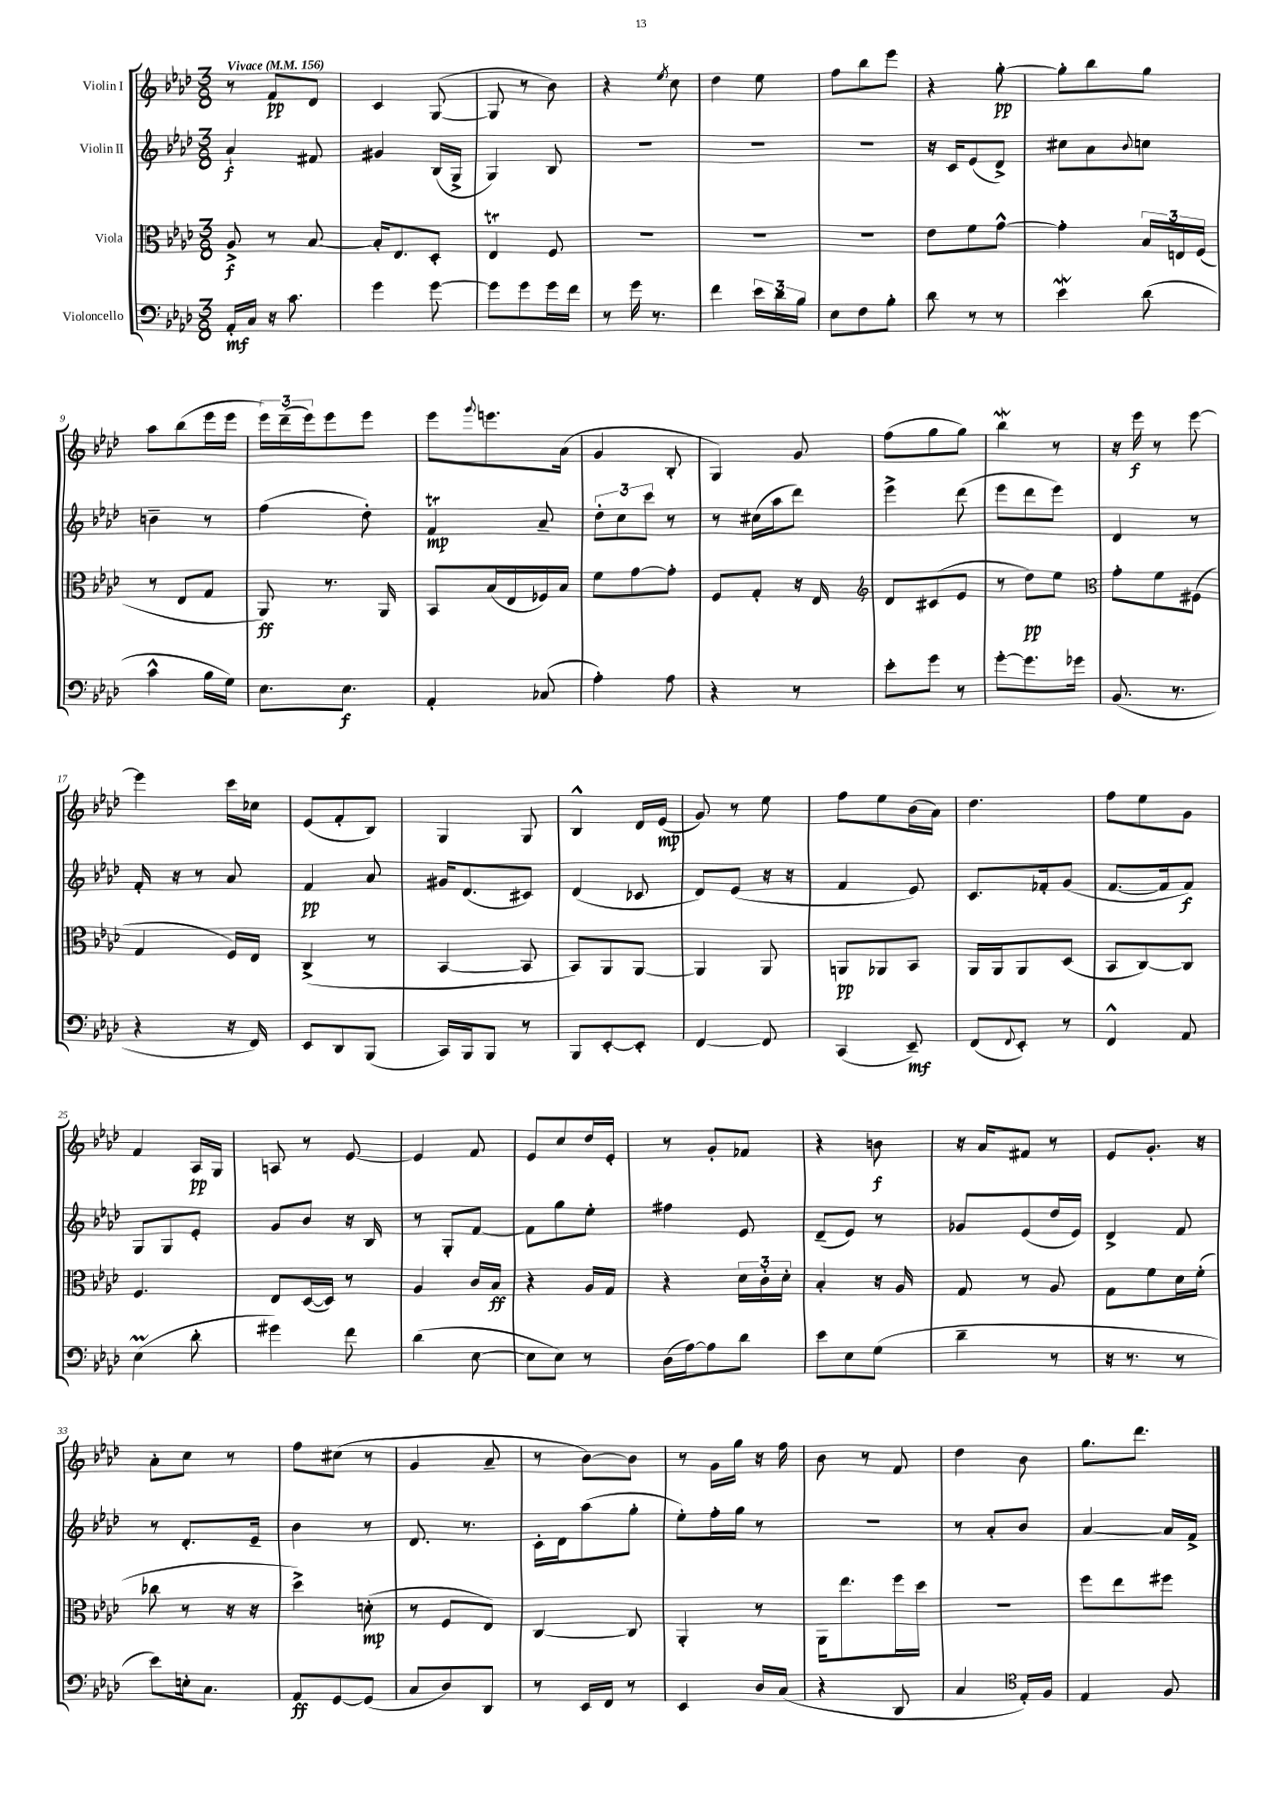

**kern	**kern	**kern	**kern
*staff4	*staff3	*staff2	*staff1
*clefF4	*clefC3	*clefG2	*clefG2
*k[b-e-a-d-]	*k[b-e-a-d-]	*k[b-e-a-d-]	*k[b-e-a-d-]
*M3/8	*M3/8	*M3/8	*M3/8
*MM156	*MM156	*MM156	*MM156
16AA-'	8A-^	4a-`	8r
16C	.	.	.
16r	8r	.	8f
8.c	.	.	.
.	[8B-	8f#	8d-
=	=	=	=
4g	16B-']	4g#	4c
.	8.E-	.	.
[8g	8D-'	(16B-	([8G
.	.	16G^	.
=	=	=	=
8g]	4E-	4G)	8G]
8g	.	.	8r
16g	8F	8B-	8b-)
16f	.	.	.
=	=	=	=
8r	4.r	4.r	4r
16g	.	.	.
8.r	.	.	.
.	.	.	8qee-
.	.	.	8cc
=	=	=	=
4f	4.r	4.r	4dd-
24e-	.	.	8ee-
24d-	.	.	.
24B-	.	.	.
=	=	=	=
8E-	4.r	4.r	8ff
8F	.	.	8bb-
8B-'	.	.	8eee-
=	=	=	=
8d-	8e-	16r	4r
.	.	16c	.
8r	8f	(8e-	.
8r	[8g^^	8d-^)	[8gg'
=	=	=	=
4e-	4g']	8cc#	8gg']
.	.	8a-	8bb-
.	.	8qqb-	.
(8d-	24B-	8cc	8gg
.	24E	.	.
.	(24F	.	.
=	=	=	=
4c^^	8r	4b~	8aa-
.	8E-	.	(8bb-
16B-	8G	8r	16eee-
16G)	.	.	16eee-
=	=	=	=
8.E-	8AA-)	(4ff	24eee-)
.	.	.	(24ddd-~
.	.	.	24eee-)
.	8.r	.	8eee-
8.E-	.	.	.
.	.	8dd-')	8eee-
.	16AA-	.	.
=	=	=	=
4AA-'	8BB-	4f	8eee-
.	.	.	8qqggg
.	(16B-	.	8.eee
.	16E-	.	.
(8C-	16F-)	8a-~	.
.	16B-	.	(16a-
=	=	=	=
4A-')	8f	12dd-'	4g
.	.	12cc	.
.	[8g	.	.
.	.	12ccc	.
8A-	8g']	8r	8B-'
=	=	=	=
4r	8F	8r	4G)
.	8G'	(16cc#	.
.	.	16aa-	.
8r	16r	8ddd-)	8g
.	16E-	.	.
=	=	=	=
*	*clefG2	*	*
8e-'	8d-	4eee-^	(8ff
8g	(8c#	.	8gg
8r	8e-	(8ddd-	8gg)
=	=	=	=
[8g'	8r	8eee-	4bb-
8.g]	8dd-)	8ddd-	.
.	8ee-	8eee-)	8r
16g-	.	.	.
=	=	=	=
*	*clefC3	*	*
(8.BB-	8g'	4d-	16r
.	.	.	16eee-
.	8f	.	8r
8.r	.	.	.
.	(8F#	8r	[8eee-
=	=	=	=
4r	4G	16f'	4eee-]
.	.	16r	.
.	.	8r	.
16r	16F)	8a-	16ccc
16FF)	16E-	.	16cc-
=	=	=	=
8EE-	(4C^	4f	(8e-
8DD-	.	.	8f'
(8BBB-	8r	8a-	8B-)
=	=	=	=
16CC)	[4BB-	16g#	4G
16BBB-	.	(8.d-	.
8BBB-	.	.	.
8r	8BB-]	8c#)	8G
=	=	=	=
8BBB-	8BB-)	(4d-	4B-^^
[8EE-'	8AA-	.	.
8EE-']	[8AA-	8c-	16d-
.	.	.	(16e-
=	=	=	=
[4FF	4AA-]	8d-)	8g)
.	.	(8e-	8r
8FF]	8AA-	16r	8ee-
.	.	16r	.
=	=	=	=
(4CC	8AA	4f	8ff
.	8AA-	.	8ee-
8EE-~)	8BB-	8e-)	(16b-
.	.	.	16a-)
=	=	=	=
(8FF	16AA-	8.c	4.dd-
.	16AA-	.	.
8qqFF	.	.	.
8EE-')	8AA-	.	.
.	.	16f-'	.
8r	(8D-	(8g	.
=	=	=	=
4FF^^	8BB-	[8.f	8ff
.	[8C)	.	8ee-
.	.	16f]	.
8AA-	8C]	8f)	8g
=	=	=	=
(4E-	4.F	8G	4f
.	.	8G	.
8d-'	.	8e-'	16A-
.	.	.	16G
=	=	=	=
4g#)	8E-	8g	8A
.	([16D-	8b-	8r
.	16D-])	.	.
8f	8r	16r	[8e-
.	.	16B-	.
=	=	=	=
(4d-	4A-	8r	4e-]
.	.	8G'	.
[8E-	16c	[8f	8f
.	16B-	.	.
=	=	=	=
8E-]	4r	8f]	8e-
8E-)	.	8gg	8cc
8r	16A-	8ee-'	16dd-
.	16G	.	16e-'
=	=	=	=
(16D-	4r	4ff#	8r
[16A-)	.	.	.
8A-]	.	.	8g'
8d-	24d-	8e-	8f-
.	24c'	.	.
.	24d-'	.	.
=	=	=	=
8e-	4B-'	(8d-~	4r
8E-	.	8e-)	.
(8G	16r	8r	8b
.	16A-	.	.
=	=	=	=
4d-~	8G	8g-	16r
.	.	.	16a-
.	8r	(8e-	8f#
8r	8A-	16dd-	8r
.	.	16e-)	.
=	=	=	=
16r	8G	4d-^	8e-
8.r	.	.	.
.	8f	.	8.g'
8r	16d-	8f	.
.	(16f'	.	16r
=	=	=	=
8e-)	8cc-	8r	8a-'
16E'	8r	8.d-'	8cc
8.C	.	.	.
.	16r	.	8r
.	16r	16e-~	.
=	=	=	=
8AA-	4dd-^)	4b-	8ff
[8GG	.	.	(8cc#
(8GG]	(8d'	8r	8r
=	=	=	=
8C	8r	8.d-	4g
8D-)	8F	.	.
.	.	8.r	.
8DD-	8E-)	.	8a-~
=	=	=	=
8r	[4C	16c'	8r
.	.	16d-	.
16EE-	.	(8aa-	[8b-)
16FF	.	.	.
8r	8C]	8gg'	8b-]
=	=	=	=
4EE-	4AA-'	8ee-')	8r
.	.	16ff'	16g
.	.	16gg	16gg
16D-	8r	8r	16r
(16C	.	.	16ff
=	=	=	=
4r	16AA-	4.r	8b-
.	8.ee-	.	.
.	.	.	8r
8DD-	16ff	.	8f
.	16dd-	.	.
=	=	=	=
4C	4.r	8r	4dd-
.	.	8a-'	.
*clefC4	*	*	*
16E-')	.	8b-	8b-
16F	.	.	.
=	=	=	=
4E-	8ff	[4a-	8.gg
.	8ee-	.	.
.	.	.	8.ddd-
8F	8ff#	16a-]	.
.	.	16f^	.
==	==	==	==
*-	*-	*-	*-
